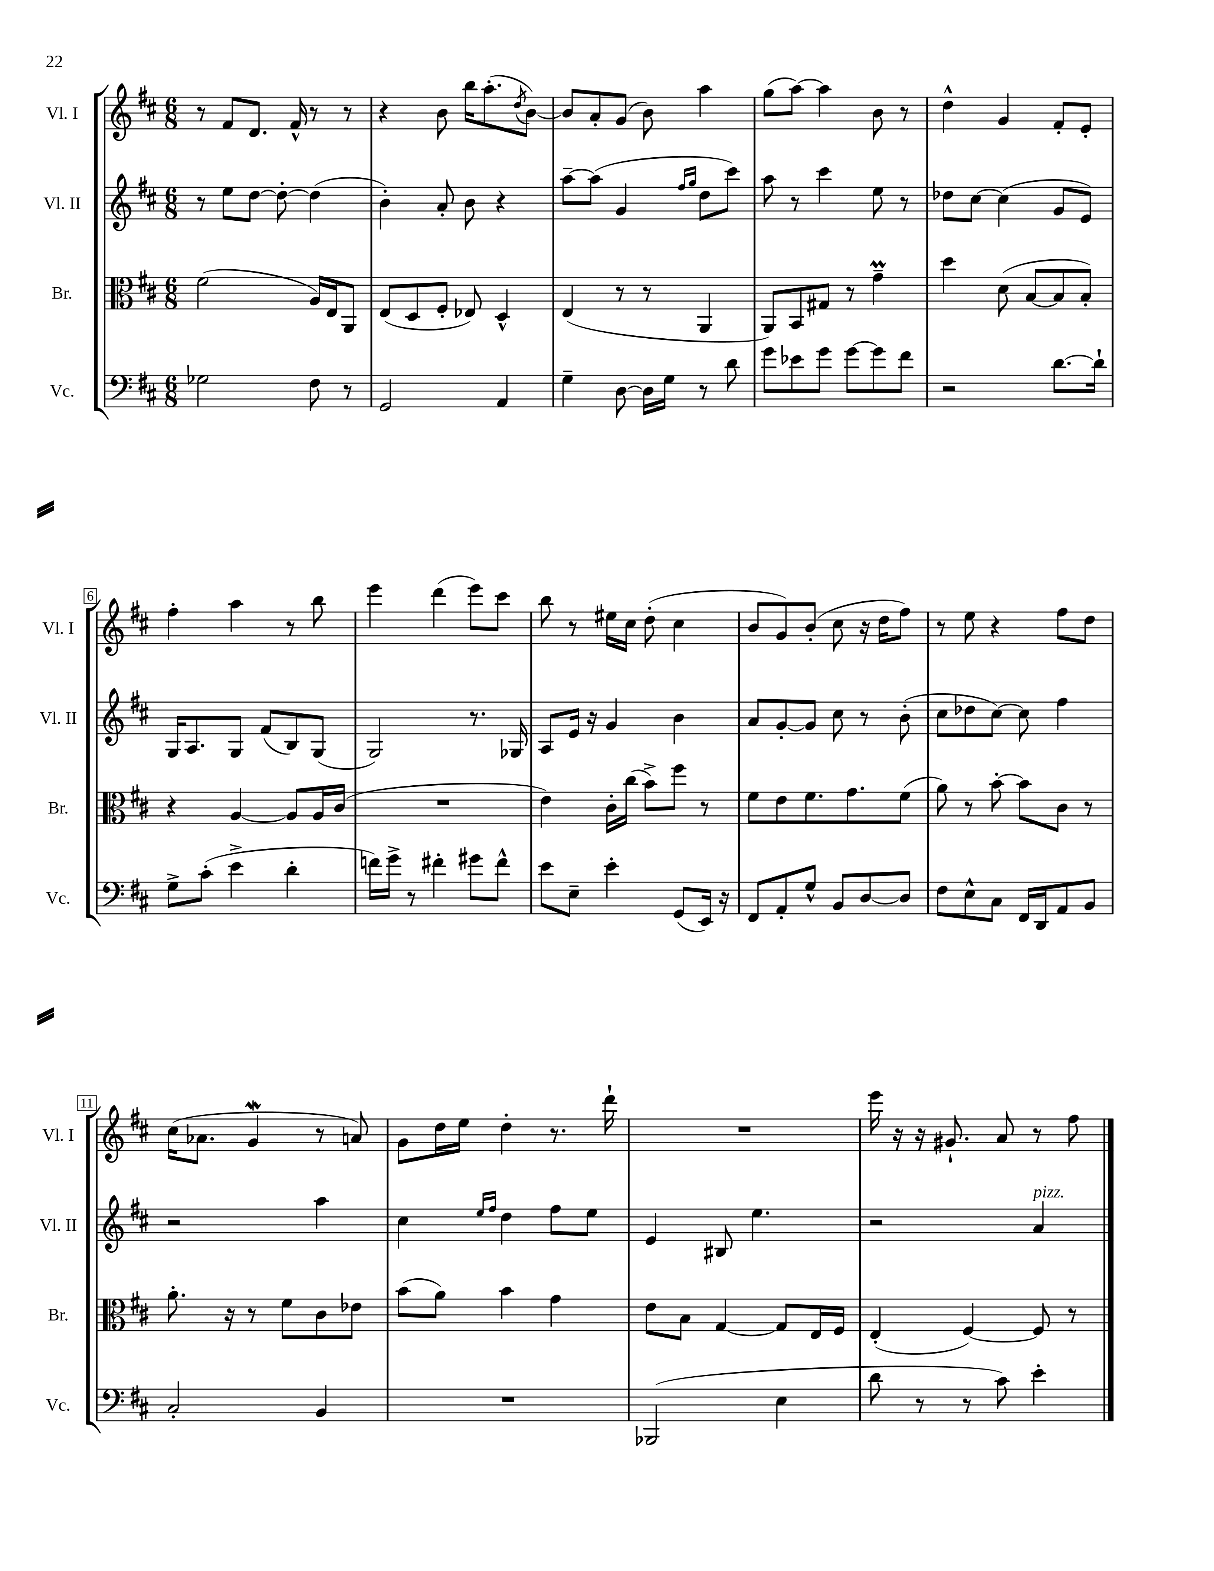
<<
\new StaffGroup <<
\new Staff = "s0" \with { instrumentName = "Vl. I" shortInstrumentName = "Vl. I" } {
    \clef treble \key d \major \numericTimeSignature \time 6/8
    r8 fis'8 d'8. fis'16-^ r8 r8 |
    r4 b'8 b''16 a''8.-.( \acciaccatura { d''8 } b'8~) |
    b'8 a'8-. g'8( b'8) a''4 |
    g''8( a''8~) a''4 b'8 r8 |
    d''4-^ g'4 fis'8-. e'8-. |
    fis''4-. a''4 r8 b''8 |
    e'''4 d'''4( e'''8) cis'''8 |
    b''8 r8 eis''16 cis''16 d''8-.( cis''4 |
    b'8 g'8) b'8-.( cis''8 r16 d''16 fis''8) |
    r8 e''8 r4 fis''8 d''8 |
    cis''16( aes'8. g'4\mordent r8 a'8) |
    g'8 d''16 e''16 d''4-. r8. d'''16-! |
    R2. |
    e'''16 r16 r16 gis'8.-! a'8 r8 fis''8 \bar "|." |
}
\new Staff = "s1" \with { instrumentName = "Vl. II" shortInstrumentName = "Vl. II" } {
    \clef treble \key d \major \numericTimeSignature \time 6/8
    r8 e''8 d''8~ d''8~-. d''4( |
    b'4-.) a'8-. b'8 r4 |
    a''8~-- a''8( g'4 \grace { fis''16 g''16 } d''8 cis'''8) |
    a''8 r8 cis'''4 e''8 r8 |
    des''8 cis''8~ cis''4( g'8 e'8) |
    g16 a8. g8 fis'8( b8) g8( |
    g2) r8. ges16 |
    a8 e'16 r16 g'4 b'4 |
    a'8 g'8~-. g'8 cis''8 r8 b'8-.( |
    cis''8 des''8 cis''8~) cis''8 fis''4 |
    r2 a''4 |
    cis''4 \grace { e''16 fis''16 } d''4 fis''8 e''8 |
    e'4 bis8 e''4. |
    r2 a'4^\markup { \italic "pizz." } \bar "|." |
}
\new Staff = "s2" \with { instrumentName = "Br." shortInstrumentName = "Br." } {
    \clef alto \key d \major \numericTimeSignature \time 6/8
    fis'2( a16) e16 a,8 |
    e8( d8 fis8-. ees8) d4-^ |
    e4( r8 r8 a,4 |
    a,8) b,8 gis8 r8 g'4--\prall |
    d''4 d'8( b8~ b8 b8-.) |
    r4 a4~ a8 a16 cis'16( |
    R2. |
    e'4) cis'16-. cis''16( b'8->) fis''8 r8 |
    fis'8 e'8 fis'8. g'8. fis'8( |
    a'8) r8 b'8~-. b'8 cis'8 r8 |
    a'8.-. r16 r8 fis'8 cis'8 ees'8 |
    b'8( a'8) b'4 g'4 |
    e'8 b8 g4~ g8 e16 fis16 |
    e4-.( fis4~) fis8 r8 \bar "|." |
}
\new Staff = "s3" \with { instrumentName = "Vc." shortInstrumentName = "Vc." } {
    \clef bass \key d \major \numericTimeSignature \time 6/8
    ges2 fis8 r8 |
    g,2 a,4 |
    g4-- d8~ d16 g16 r8 d'8 |
    g'8 ees'8 g'8 g'8~ g'8 fis'8 |
    r2 d'8.~ d'16-! |
    g8-> cis'8-.( e'4-> d'4-. |
    f'16) g'16-> r8 fis'4-. gis'8 fis'8-^ |
    e'8 e8-- e'4-. g,8( e,16) r16 |
    fis,8 a,8-. g8-^ b,8 d8~ d8 |
    fis8 e8-^ cis8 fis,16 d,16 a,8 b,8 |
    cis2-. b,4 |
    R2. |
    bes,,2( e4 |
    d'8 r8 r8 cis'8) e'4-. \bar "|." |
}
>>
>>
\layout { \context { \Score \override BarNumber.stencil = #(make-stencil-boxer 0.1 0.3 ly:text-interface::print) } }
